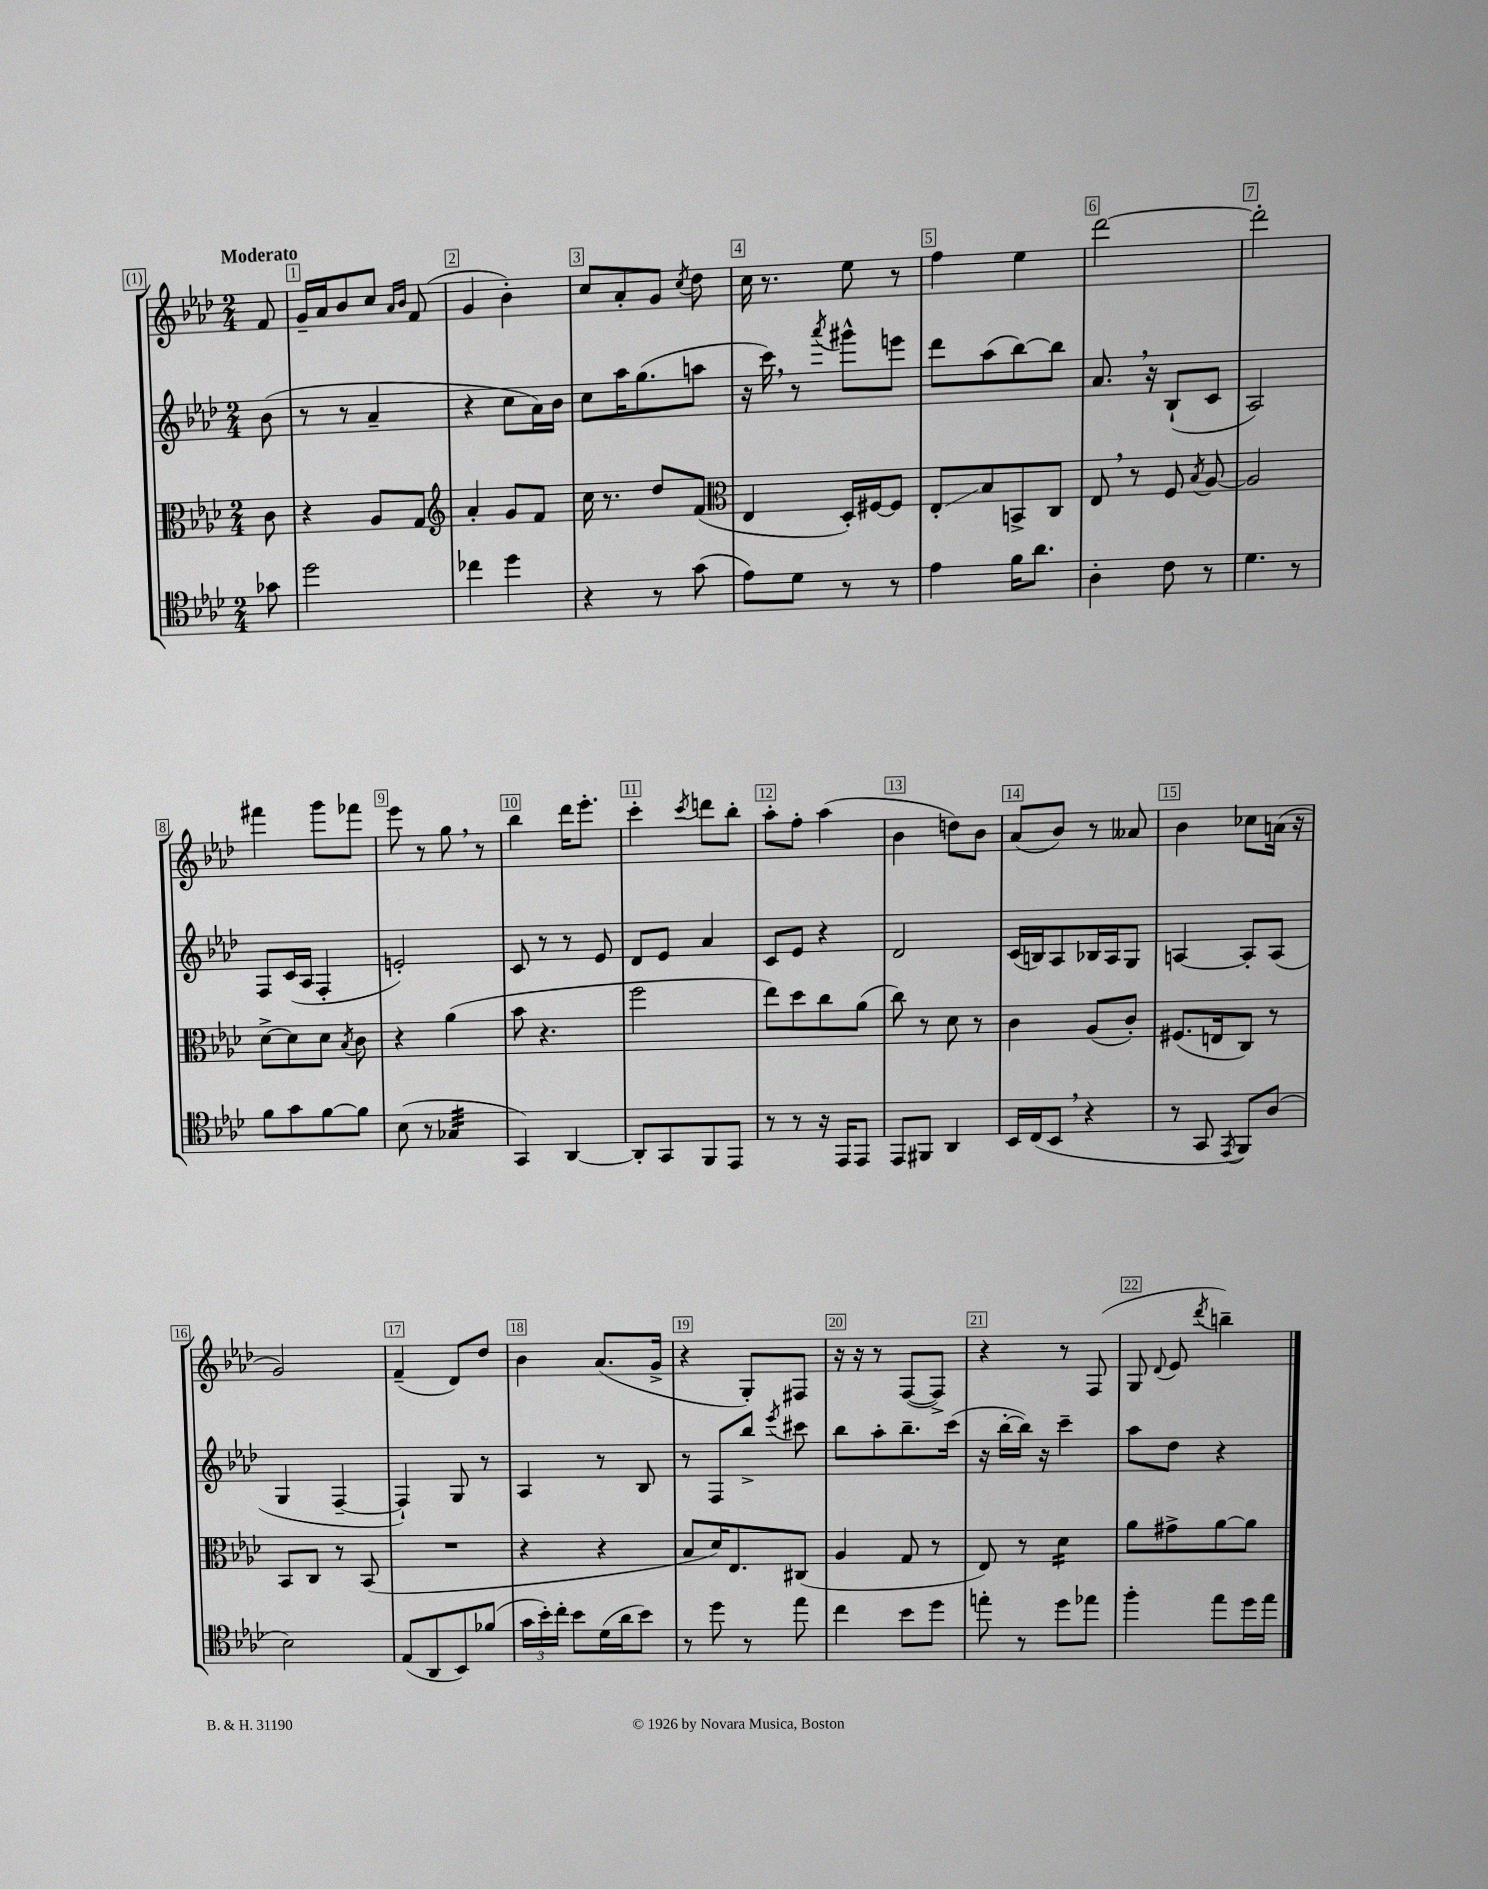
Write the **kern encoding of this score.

**kern	**kern	**kern	**kern
*staff4	*staff3	*staff2	*staff1
*clefC4	*clefC3	*clefG2	*clefG2
*k[b-e-a-d-]	*k[b-e-a-d-]	*k[b-e-a-d-]	*k[b-e-a-d-]
*M2/4	*M2/4	*M2/4	*M2/4
8g-	8c	(8b-	8f
=	=	=	=
2dd-	4r	8r	16g~
.	.	.	16a-
.	.	8r	8b-
.	8A-	4a-~	8cc
.	.	.	16qqa-
.	.	.	16qqb-
.	8G	.	(8f
=	=	=	=
*	*clefG2	*	*
4cc-	4a-'	4r	4g
4dd-	8g	8cc	4b-')
.	8f	16a-)	.
.	.	16b-	.
=	=	=	=
4r	16cc	8cc	8cc
.	8.r	.	.
.	.	16aa-	8a-'
.	.	(8.gg	.
8r	8dd-	.	8g
.	.	.	8qcc
(8g	(8f	8aa	8dd-
=	=	=	=
*	*clefC3	*	*
8e-)	4E-	16r	16cc
.	.	16ccc)	8.r
8d-	.	8r	.
.	.	8qaaa-	.
8r	16D-')	8ggg#^^	8ee-
.	[16F#	.	.
8r	8F#]	8eee	8r
=	=	=	=
4e-	8E-'	8ddd-	4ff
.	8B-	(8aa-	.
16f	8BB^	[8bb-)	4ee-
8.a-	.	.	.
.	8C	8bb-]	.
=	=	=	=
4A-'	8E-	8.a-	[2ddd-
.	8r	.	.
.	.	16r	.
8c	8F	(8B-`	.
.	8qB-	.	.
8r	[8A-	8c	.
=	=	=	=
4.d-	2A-]	2A-)	2ddd-']
8r	.	.	.
=	=	=	=
8f	[8d-^	8F	4fff#
8g	8d-]	(16c	.
.	.	16A-	.
[8f	8d-	4F'	8ggg
.	8qB-	.	.
8f]	8c	.	8fff-
=	=	=	=
(8B-	4r	2e')	8eee-
8r	.	.	8r
4G-	(4a-	.	8gg
.	.	.	8r
=	=	=	=
4GG)	8b-	8c	4bb-
.	4.r	8r	.
[4AA-	.	8r	16ddd-
.	.	.	8.eee-'
.	.	8e-	.
=	=	=	=
8AA-']	2ff	8d-	4ccc'
8GG	.	8e-	.
.	.	.	8qccc
8FF	.	4a-	8ddd
8EE-	.	.	8bb-'
=	=	=	=
8r	8ee-)	8c	8aa-'
8r	8dd-	8e-	8ff'
16r	8cc	4r	(4aa-
16EE-	.	.	.
8EE-	(8a-	.	.
=	=	=	=
8EE-	8cc)	2d-	4b-
8FF#	8r	.	.
4AA-	8d-	.	8dd)
.	8r	.	8b-
=	=	=	=
16BB-	4c	(16c	(8a-
(16C	.	16B)	.
8BB-	.	8A-	8b-)
4r	(8A-	16B-	8r
.	.	16A-	.
.	8c')	8G	8a--
=	=	=	=
8r	(8.F#	[4A	4b-
8GG	.	.	.
.	16E	.	.
8qEE-	.	.	.
8FF)	8C)	8A']	8cc-
(8A-	8r	(8A	(16a
.	.	.	16r
=	=	=	=
2B-)	8BB-	4G	2g)
.	8C	.	.
.	8r	[4F~	.
.	(8BB-	.	.
=	=	=	=
(8E-	2r	4F`])	(4f~
8AA-	.	.	.
8BB-)	.	8G	8d-)
(8f-	.	8r	8dd-
=	=	=	=
24g	4r	4A-	4b-
24b-')	.	.	.
24cc'	.	.	.
8b-	.	.	.
(16d-	4r	8r	(8.a-
16a-	.	.	.
8b-)	.	8B-	.
.	.	.	16g^
=	=	=	=
8r	8B-	8r	4r
8dd-	16d-)	8F	.
.	8.E-	.	.
8r	.	8bb-^	8G')
.	.	8qeee-	.
8ee-	(8C#	8ccc#	8F#
=	=	=	=
4cc	4A-	8bb-	16r
.	.	.	16r
.	.	8aa-'	8r
8b-	8G	8.bb-~	([8F
8dd-	8r	.	8F^])
.	.	(16ccc	.
=	=	=	=
8ee'	8E-)	16r	4r
.	.	[16bb-'	.
8r	8r	16bb-])	.
.	.	16r	.
8dd-	4d-	4ccc~	8r
8ee-	.	.	(8F
=	=	=	=
4ff'	8a-	8aa-	8G
.	.	.	8qqd-
.	8g#^	8dd-	8e-
.	.	.	8qddd-
8ee-	[8a-	4r	4bb~)
16dd-	8a-]	.	.
16ee-	.	.	.
==	==	==	==
*-	*-	*-	*-
